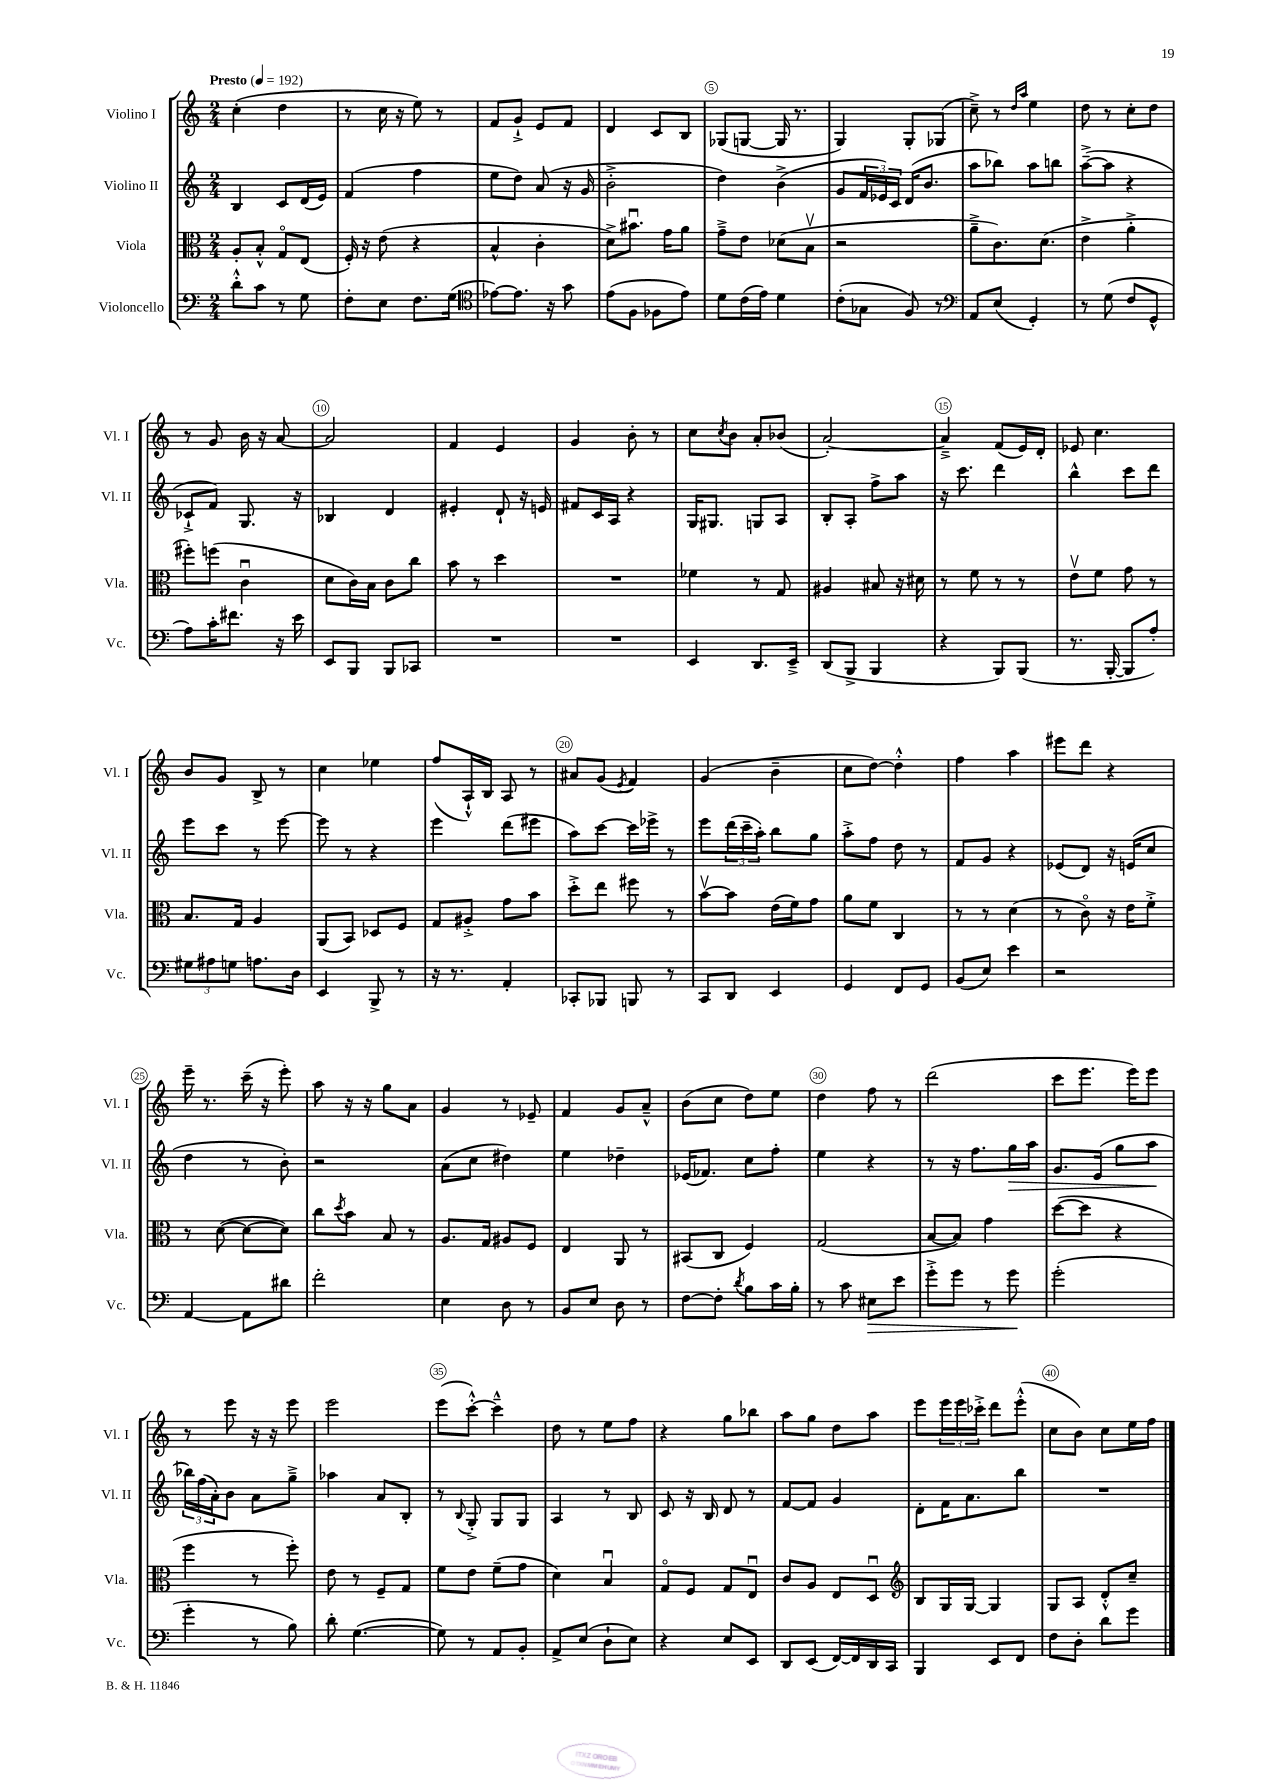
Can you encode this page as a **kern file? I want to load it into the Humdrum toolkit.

**kern	**kern	**kern	**kern
*staff4	*staff3	*staff2	*staff1
*clefF4	*clefC3	*clefG2	*clefG2
*k[]	*k[]	*k[]	*k[]
*M2/4	*M2/4	*M2/4	*M2/4
*MM192	*MM192	*MM192	*MM192
8d'^^	8A'	4B	(4cc'
8c	8B'^^	.	.
8r	8Go	8c	4dd
8G	(8E	(16d	.
.	.	16e)	.
=	=	=	=
8F'	16F')	(4f	8r
.	16r	.	.
8E	(8e	.	16cc
.	.	.	16r
8.F	4r	4ff	8ee)
.	.	.	8r
(16G	.	.	.
=	=	=	=
*clefC4	*	*	*
[8e-)	4B^^	8ee	8f
8.e-]	.	8dd)	8g`^
.	4c'	(8a	8e
16r	.	.	.
8g	.	16r	8f
.	.	16g	.
=	=	=	=
(8e	8d^)	2b'^	4d
8F	8.b#u	.	.
8F-	.	.	8c
.	16g	.	.
8e)	8a	.	8B
=	=	=	=
8d	8g~^	4dd)	(8G-
(16c	8e	.	[8G
16e)	.	.	.
4d	(8d-	(4b^	16G]
.	.	.	8.r
.	8Bv	.	.
=	=	=	=
(8c'	2r	8g	4G)
8G-	.	24f	.
.	.	24e-)	.
.	.	24c	.
8F)	.	(16d	8G'
.	.	8.b	.
8r	.	.	(8G-
=	=	=	=
*clefF4	*	*	*
8AA	8a~^	8aa	8cc~^)
(8E	8.c)	8bb-)	8r
.	.	.	16qqdd
.	.	.	16qqaa
4GG')	.	8aa	4ee
.	(8.d	.	.
.	.	8bb	.
=	=	=	=
8r	4e^	([8aa~^	8dd
(8G	.	8aa]	8r
8F	4a'^	4r	8cc'
8GG^^	.	.	8dd
=	=	=	=
8A)	8ff#')	8c-`^	8r
16c'	(8ff	8f)	8g
8.f#	.	.	.
.	4cu	8.G	16b
.	.	.	16r
16r	.	.	[8a
16e	.	16r	.
=	=	=	=
8EE	8d	4B-	2a]
8BBB	16c)	.	.
.	16B	.	.
8BBB	8c	4d	.
8CC-	8cc	.	.
=	=	=	=
2r	8b	4e#'	4f
.	8r	.	.
.	4dd	8d`	4e
.	.	16r	.
.	.	16e	.
=	=	=	=
2r	2r	8f#	4g
.	.	16c	.
.	.	16A	.
.	.	4r	8b'
.	.	.	8r
=	=	=	=
4EE	4f-	16G	8cc
.	.	8.G#	.
.	.	.	8qcc
.	.	.	8b
8.DD	8r	8G	8a'
.	8G	8A	(8b-
16EE~^	.	.	.
=	=	=	=
(8DD	4A#	8B'	[2a')
8BBB^	.	8A'	.
4BBB	8B#	8ff^	.
.	16r	8aa	.
.	16d#	.	.
=	=	=	=
4r	8r	16r	4a~^]
.	.	8.ccc	.
.	8f	.	.
8BBB)	8r	4ddd	(8f
(8BBB	8r	.	16e)
.	.	.	16d'
=	=	=	=
8.r	8ev	4bb^^	8e-
.	8f	.	4.cc
[16BBB'	.	.	.
8BBB]	8g	8ccc	.
8A')	8r	8ddd	.
=	=	=	=
12G#	8.B	8eee	8b
12A#	.	.	.
.	.	8ccc	8g
12G	.	.	.
.	16G	.	.
8.A	4A	8r	8B^
.	.	[8eee	8r
16D	.	.	.
=	=	=	=
4EE	(8AA	8eee]	4cc
.	8BB)	8r	.
8BBB^	8D-	4r	4ee-
8r	8F	.	.
=	=	=	=
16r	8G	4eee	(8ff
8.r	.	.	.
.	8A#'^	.	16A`^^)
.	.	.	16B
4AA'	8g	(8ddd	8A
.	8b	8eee#	8r
=	=	=	=
8CC-'	8dd'^	8aa)	8a#
8BBB-	8ee	[8ccc	(8g
.	.	.	8qe
8BBB	8ff#	16ccc]	4f)
.	.	16eee-^	.
8r	8r	8r	.
=	=	=	=
8CC	[8bv	8eee	(4g
8DD	8b]	(24ddd	.
.	.	24ccc~	.
.	.	24aa')	.
4EE	(16e	8bb	4b~
.	16f)	.	.
.	8g	8gg	.
=	=	=	=
4GG	8a	8aa'^	8cc
.	8f	8ff	[8dd)
8FF	4C	8dd	4dd'^^]
8GG	.	8r	.
=	=	=	=
(8BB	8r	8f	4ff
8E)	8r	8g	.
4e	(4d	4r	4aa
=	=	=	=
2r	8r	(8e-	8eee#
.	8co)	8d)	8ddd
.	16r	16r	4r
.	16e	(16e	.
.	8f'^	8cc	.
=	=	=	=
[4AA	8r	4dd	16eee~
.	.	.	8.r
.	([8d	.	.
8AA]	8d_	8r	(16ccc~
.	.	.	16r
8d#	8d])	8b')	8eee')
=	=	=	=
2f'	8cc	2r	8aa
.	8qdd	.	.
.	8b	.	16r
.	.	.	16r
.	8B	.	8gg
.	8r	.	8a
=	=	=	=
4E	8.A	(8a	4g
.	.	8cc	.
.	16G	.	.
8D	8A#	4dd#)	8r
8r	8F	.	8e-~
=	=	=	=
8BB	4E	4ee	4f
8E	.	.	.
8D	8AA	4dd-~	8g
8r	8r	.	8a~^^
=	=	=	=
[8F	(8BB#	(16e-	(8b
.	.	8.f-)	.
8F']	8C	.	8cc
8qd	.	.	.
8B	4F)	8cc	8dd)
16c	.	8ff'	8ee
16B'	.	.	.
=	=	=	=
8r	(2G	4ee	4dd
8c	.	.	.
8E#	.	4r	8ff
8e	.	.	8r
=	=	=	=
8g'^	[8B	8r	(2ddd
8g	8B])	16r	.
.	.	8.ff	.
8r	4g	.	.
8g	.	16gg	.
.	.	16aa	.
=	=	=	=
(2g'	([8dd	8.g	8ccc
.	8dd]	.	8.eee
.	.	(16e	.
.	4r	8gg	.
.	.	.	16eee)
.	.	8aa	8eee
=	=	=	=
4g'	4ff	24bb-)	8r
.	.	(24ff	.
.	.	24a')	.
.	.	8b	8eee
8r	8r	8a	16r
.	.	.	16r
8B)	8ff')	8gg~^	8eee
=	=	=	=
8d'	8e	4aa-	2eee
([4.G	8r	.	.
.	8F~	8a	.
.	8G	8B'	.
=	=	=	=
8G])	8f	8r	(8eee
.	.	8qqB	.
8r	8e	8G'^	[8ccc'^^)
8AA	(8f~	8G	4ccc~^^]
8BB'	8g	8G	.
=	=	=	=
8AA^	4d)	4A	8dd
(8E	.	.	8r
8D`	4Bu	8r	8ee
8E)	.	8B	8ff
=	=	=	=
4r	8Go	8c	4r
.	8F	16r	.
.	.	16B	.
8E	8G	8d	8gg
8EE	8Eu	8r	8bb-
=	=	=	=
8DD	8c	[8f	8aa
(8EE	8A	8f]	8gg
[16FF)	8E	4g	8dd
16FF]	.	.	.
16DD	8Du	.	8aa
16CC	.	.	.
=	=	=	=
*	*clefG2	*	*
4BBB	8B	8d'	8eee
.	16G	16f	24eee
.	.	.	24eee
.	[16G	8.a	.
.	.	.	24ccc-'^
8EE	4G]	.	8ddd
8FF	.	8bb	(8eee'^^
=	=	=	=
8F	8G	2r	8cc
8D'	8A	.	8b)
8d	8d'^^	.	8cc
8g	8cc~	.	16ee
.	.	.	16ff
==	==	==	==
*-	*-	*-	*-
